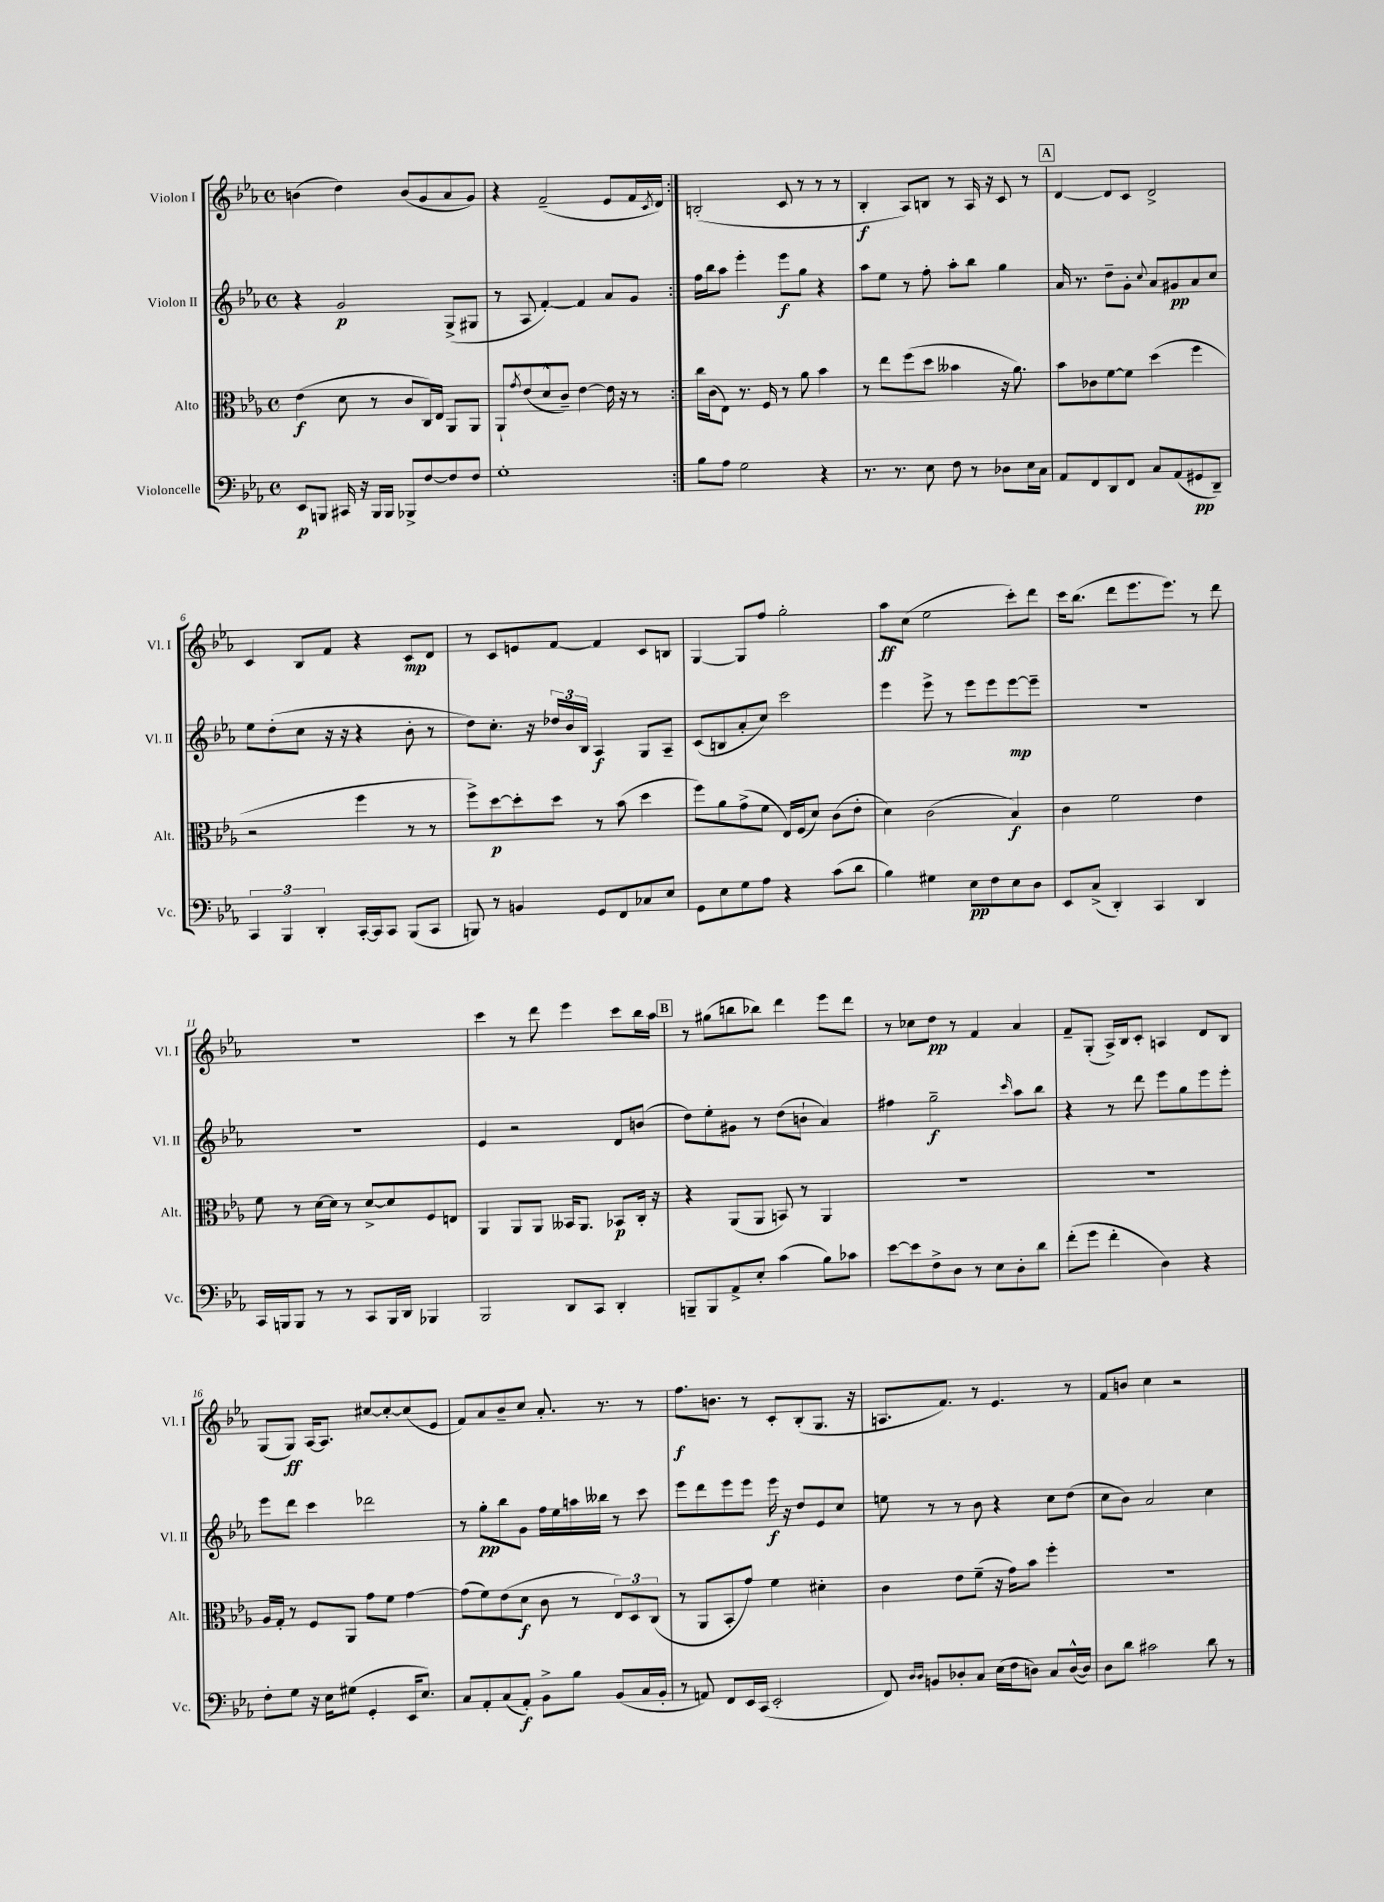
<<
\new StaffGroup <<
\new Staff = "s0" \with { instrumentName = "Violon I" shortInstrumentName = "Vl. I" } {
    \clef treble \key ees \major \defaultTimeSignature \time 4/4
    \repeat volta 2 { b'4( d''4) b'8( g'8 aes'8 g'8) |
    r4 f'2--( ees'8 f'16 \acciaccatura { c'8 } d'16) | }
    b2-.( c'8 r8 r8 r8 |
    bes4-.\f aes8) b8 r8 aes16 r16 c'8 r8 |
    \mark \markup { \box "A" } d'4~ d'8 c'8 d'2-> |
    c'4 bes8 f'8 r4 c'8\mp d'8 |
    r8 c'8 e'8 f'8~ f'4 c'8 b8 |
    g4~ g8 f''8 g''2-. |
    aes''8\ff c''8( ees''2 c'''8-.) d'''8 |
    c'''16 bes''8.( d'''8 ees'''8. ees'''8.) r8 d'''8 |
    R1 |
    c'''4 r8 d'''8 ees'''4 c'''8 bes''16 aes''16 |
    \mark \markup { \box "B" } r8 gis''8( b''8 bes''8) d'''4 ees'''8 d'''8 |
    r8 ces''8 d''8\pp r8 f'4 aes'4 |
    f'8-- g8-.( aes16->) bes16 c'8-. a4 d'8 bes8 |
    g8( g8\ff) aes16~ aes8. cis''8~ cis''8~-. cis''8( ees'8 |
    f'8) aes'8 bes'8-- c''8 aes'8.-. r8. r8 |
    f''8.\f b'8. r8 c'8-. bes8-.( g8. r16 |
    a8. f'8.) r8 ees'4. r8 |
    f'8 b'8 c''4 r2 \bar "|." |
}
\new Staff = "s1" \with { instrumentName = "Violon II" shortInstrumentName = "Vl. II" } {
    \clef treble \key ees \major \defaultTimeSignature \time 4/4
    \repeat volta 2 { r4 g'2\p g8->( gis8 |
    r8 aes8 f'4~-.) f'4 aes'8 g'8 | }
    f''16 bes''16 aes''8 ees'''4-. ees'''8\f g''8 r4 |
    aes''8 ees''8 r8 f''8-. aes''8-. bes''8 g''4 |
    \mark \markup { \box "A" } aes'16 r8. d''8-- g'8-. \appoggiatura { c''8 } aes'8 gis'8\pp aes'8 c''8 |
    ees''8 d''8-.( c''8 r16 r16 r4 bes'8-. r8 |
    d''8) c''8.-. r16 \tuplet 3/2 { des''16 bes'16 bes16 } aes4\f g8 aes8-- |
    c'8( b8 aes'8-. c''8) c'''2 |
    ees'''4 ees'''8-> r8 ees'''8 ees'''8 ees'''8~\mp ees'''8-- |
    R1 |
    R1 |
    ees'4 r2 d'8 b'8( |
    \mark \markup { \box "B" } d''8) ees''8-. gis'8 r8 d''8( b'8-! aes'4) |
    fis''4 g''2--\f \grace { c'''16 } aes''8 bes''8 |
    r4 r8 d'''8 ees'''8 g''8 ees'''8 ees'''8-. |
    ees'''8 d'''8 c'''4 des'''2 |
    r8 g''8-.\pp bes''8 g'8 f''16 ees''16 a''16 beses''16 r8 c'''8 |
    ees'''8 d'''8 ees'''8 ees'''8 ees'''16\f r16 d''8 ees'8 c''8 |
    e''8 r8 r8 bes'8 r4 c''8 d''8( |
    c''8 bes'8) aes'2 c''4 \bar "|." |
}
\new Staff = "s2" \with { instrumentName = "Alto" shortInstrumentName = "Alt." } {
    \clef alto \key ees \major \defaultTimeSignature \time 4/4
    \repeat volta 2 { ees'4\f( d'8 r8 c'8 c16) ees16 aes,8 aes,8 |
    aes,8-! \acciaccatura { g'8 } ees'8( d'8-^ c'8--) ees'4~ ees'16 r16 r8 | }
    c''16 c'16( ees8) r8. f16 r8 aes'8 bes'4 |
    r8 ees''8 f''8( d''8 beses'4 r16 aes'8.) |
    \mark \markup { \box "A" } bes'8 ces'8 f'8~ f'8 d''4( f''4 |
    r2 f''4 r8 r8 |
    f''8->) d''8~\p d''8-. d''8 r8 bes'8( d''4 |
    f''8) aes'8 g'8->( f'8 ees16) f16( d'8) c'8( ees'8-. |
    d'4) c'2( bes4\f) |
    c'4 f'2 ees'4 |
    f'8 r8 d'16~ d'16 r8 d'8~-> d'8 f8 e8 |
    aes,4 aes,8 aes,8 beses,16 aes,8. bes,8\p c16-. r16 |
    \mark \markup { \box "B" } r4 aes,8( aes,8 b,8) r8 aes,4 |
    R1 |
    R1 |
    aes16 g16-. r8 f8 aes,8 g'8 f'8 g'4~ |
    g'8( f'8) ees'8( d'8\f c'8 r8 \tuplet 3/2 { ees8) d8 c8( } |
    r8 aes,8 bes,8-. g'8) f'4 dis'4-. |
    c'4 ees'8 f'8--( r16 g'16) bes'8 f''4-. |
    R1 \bar "|." |
}
\new Staff = "s3" \with { instrumentName = "Violoncelle" shortInstrumentName = "Vc." } {
    \clef bass \key ees \major \defaultTimeSignature \time 4/4
    \repeat volta 2 { ees,8\p b,,8 cis,16 r16 b,,16 b,,16 bes,,8-> f8~ f8 f8 |
    g1-. | }
    bes8 aes8 g2 r4 |
    r8. r8. ees8 f8 r8 des8 ees16 c16 |
    \mark \markup { \box "A" } aes,8 f,8 d,8 f,8 c8 aes,8( gis,8\pp d,8--) |
    \tuplet 3/2 { c,4 bes,,4 d,4-. } c,16~-. c,16 c,8 bes,,8( c,8 |
    b,,8) r8 b,4 g,8 f,8 ces8 ees8 |
    g,8 ees8 g8 aes8 r4 c'8( d'8 |
    bes4) gis4 ees8\pp f8 ees8 d8 |
    ees,8 c8->( d,4-.) c,4 d,4 |
    c,16 b,,16 b,,8 r8 r8 c,8 b,,16 d,16 bes,,4 |
    bes,,2 d,8 c,8 d,4-. |
    \mark \markup { \box "B" } b,,8-- b,,8 aes,8-> ees8-. c'4( bes8) ces'8 |
    ees'8~ ees'8 f8-> d8 r8 ees8 d8-. d'8 |
    f'8-.( g'8 f'4-. d4) r4 |
    f8-. g8 r16 ees16 gis8( g,4-. ees,16 ees8.) |
    c8 aes,8-. c8( aes,8-.\f) bes,8-> bes8 bes,8( c16 bes,16-. |
    r8 a,8) f,8 ees,16 c,16( ees,2-. |
    f,8) \grace { d16 d16 } b,8 des8-. c8 ees16( f16 d8) c8 d16~-^( d16) |
    d8 d'8 cis'2 d'8 r8 \bar "|." |
}
>>
>>
